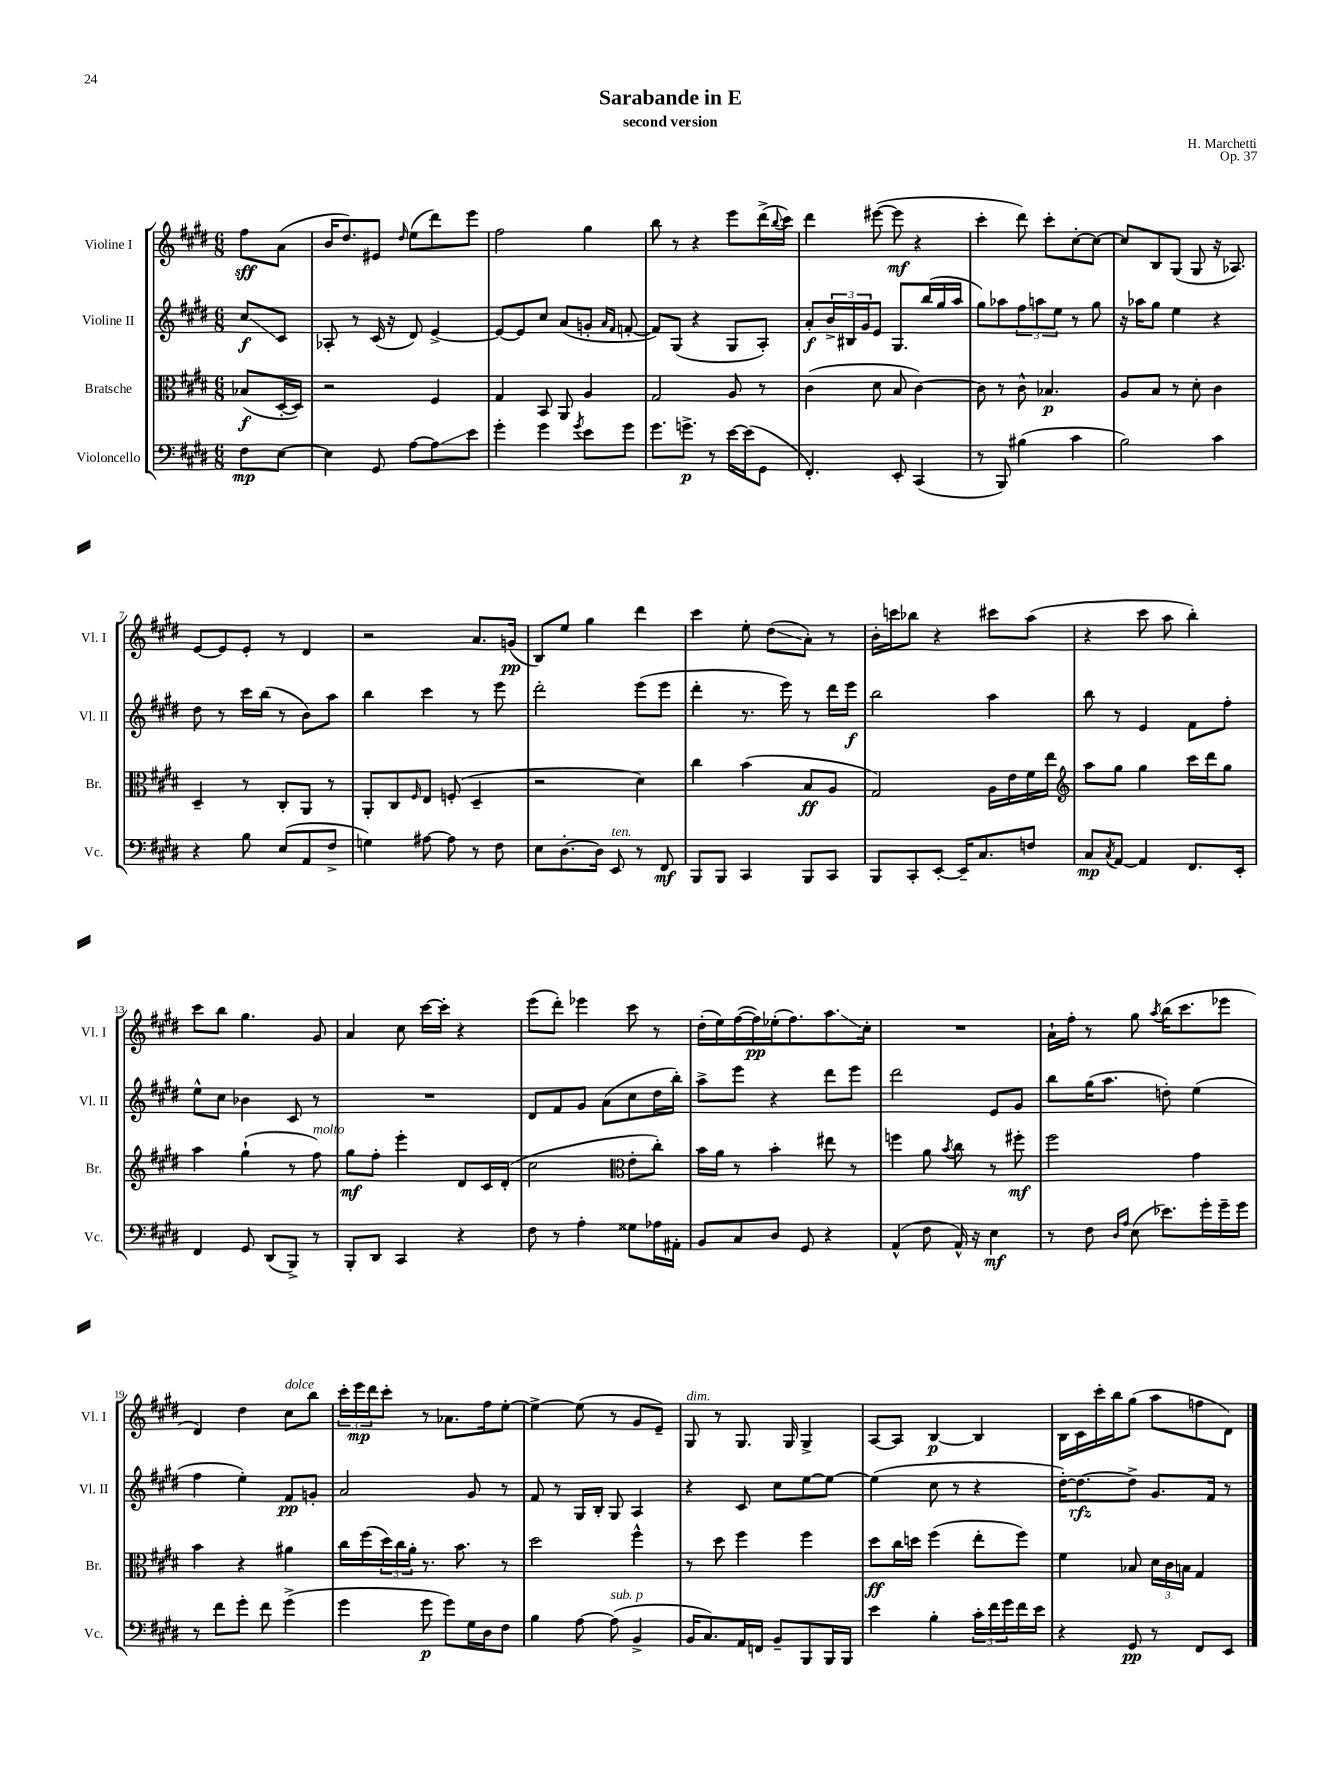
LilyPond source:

\header { title = "Sarabande in E" composer = "H. Marchetti" subtitle = "second version" opus = "Op. 37" }
<<
\new StaffGroup <<
\new Staff = "s0" \with { instrumentName = "Violine I" shortInstrumentName = "Vl. I" } {
    \clef treble \key e \major \numericTimeSignature \time 6/8 \partial 4
    fis''8\sff a'8( |
    b'16 dis''8.) eis'8 \grace { dis''16 } e''8( dis'''8) e'''8 |
    fis''2 gis''4 |
    b''8 r8 r4 e'''8 dis'''16->( \appoggiatura { b''8 } cis'''16) |
    dis'''4 eis'''8~( eis'''8\mf r4 |
    cis'''4-. dis'''8) cis'''8-. cis''8~-. cis''8~ |
    cis''8 b8 gis8( gis8 r16 aes8.) |
    e'8~ e'8 e'8-. r8 dis'4 |
    r2 a'8. g'16\pp( |
    b8) e''8 gis''4 dis'''4 |
    cis'''4 e''8-. dis''8\glissando( a'8-.) r8 |
    b'16-. c'''16 bes''8 r4 cis'''8 a''8( |
    r4 cis'''8 a''8 b''4-.) |
    cis'''8 b''8 gis''4. gis'8 |
    a'4 cis''8 cis'''16~ cis'''16-. r4 |
    e'''8( dis'''8-.) ees'''4 cis'''8 r8 |
    dis''16-.( e''16) fis''16~( fis''16\pp) ees''16-.( fis''8.) a''8.\glissando cis''16-. |
    R2. |
    a'16-! fis''16-. r8 gis''8 \acciaccatura { a''8 } b''16( cis'''8. ees'''8 |
    dis'4) dis''4 cis''8^\markup { \italic "dolce" } b''8 |
    \tuplet 3/2 { cis'''16-. e'''16\mp dis'''16 } cis'''8-. r8 aes'8. fis''16 e''8~-. |
    e''4~-> e''8( r8 gis'8 e'8--) |
    gis8^\markup { \italic "dim." } r8 gis8. gis16 gis4-> |
    a8~ a8 b4~\p b4 |
    b16 cis'16 cis'''16-. b''16 gis''8( a''8 f''8 dis'8) \bar "|." |
}
\new Staff = "s1" \with { instrumentName = "Violine II" shortInstrumentName = "Vl. II" } {
    \clef treble \key e \major \numericTimeSignature \time 6/8 \partial 4
    cis''8\glissando\f cis'8 |
    aes8-. r8 cis'16( r16 dis'8) e'4~-> |
    e'8~ e'8 cis''8 a'8( g'8-. \grace { a'16 fis'16 } f'8~-. |
    f'8) gis8( r4 gis8 a8-.) |
    a'8-.\f \tuplet 3/2 { b'16-> bis16 gis'16 } e'8 gis8. b''16( gis''16 a''16 |
    gis''8) aes''8 \tuplet 3/2 { fis''8 a''8 e''8 } r8 gis''8 |
    r16 aes''16 gis''8 e''4 r4 |
    dis''8 r8 cis'''16 b''16( r8 b'8) a''8 |
    b''4 cis'''4 r8 e'''8 |
    dis'''2-. e'''8( e'''8 |
    dis'''4-. r8. e'''16) r8 dis'''16 e'''16\f |
    b''2 a''4 |
    b''8 r8 e'4 fis'8 fis''8-. |
    e''8-^ cis''8 bes'4 cis'8 r8 |
    R2. |
    dis'8 fis'8 gis'8 a'8( cis''8 dis''16 b''16-.) |
    a''8-> e'''8 r4 dis'''8 e'''8 |
    dis'''2 e'8 gis'8 |
    b''8 gis''16( a''8. d''8-.) e''4( |
    fis''4 e''4-.) fis'8\pp g'8-. |
    a'2 gis'8 r8 |
    fis'8 r8 gis16 b16-. gis8 a4 |
    r4 cis'8 cis''8 e''8~ e''8~ |
    e''4( cis''8 r8 r4 |
    dis''16~-.) dis''8.~\rfz dis''8-> gis'8. fis'16 r8 \bar "|." |
}
\new Staff = "s2" \with { instrumentName = "Bratsche" shortInstrumentName = "Br." } {
    \clef alto \key e \major \numericTimeSignature \time 6/8 \partial 4
    bes8\f( dis16~-. dis16) |
    r2 fis4 |
    gis4 b,8 a,8 a4 |
    gis2 a8 r8 |
    cis'4( dis'8 b8 cis'4~) |
    cis'8 r8 cis'8-^ bes4.\p |
    a8 b8 r8 dis'8-. cis'4 |
    dis4-- r8 cis8-. a,8 r8 |
    a,8-. cis8 \grace { fis16 } e8 f8-.( dis4-- |
    r2 dis'4) |
    cis''4 b'4( b8\ff a8 |
    gis2) a16 e'16 fis'16 e''16 |
    \clef treble a''8 gis''8 gis''4 cis'''16 dis'''16 gis''8 |
    a''4 gis''4-!( r8 fis''8^\markup { \italic "molto" }) |
    gis''8\mf fis''8-. e'''4-. dis'8 cis'16 dis'16-.( |
    cis''2 \clef alto e'8-. cis''8-.) |
    b'16 a'16 r8 b'4-. eis''8 r8 |
    f''4 a'8 \acciaccatura { b'8 } cis''8 r8 fis''8-.\mf |
    fis''2 gis'4 |
    b'4 r4 ais'4 |
    cis''16 fis''16( \tuplet 3/2 { dis''16) cis''16 a'16-. } r8. b'8. r8 |
    dis''2 fis''4-^ |
    r8 dis''8 fis''4 fis''4 |
    dis''8\ff cis''16 d''16 fis''4( e''8-. fis''8) |
    fis'4 bes8 \tuplet 3/2 { dis'16 cis'16 b16 } gis4 \bar "|." |
}
\new Staff = "s3" \with { instrumentName = "Violoncello" shortInstrumentName = "Vc." } {
    \clef bass \key e \major \numericTimeSignature \time 6/8 \partial 4
    fis8\mp e8~ |
    e4 gis,8 a8~ a8\glissando e'8 |
    gis'4-. gis'4 \acciaccatura { gis'8 } e'8 gis'8 |
    gis'8. g'8.->\p r8 e'16~ e'16( gis,8 |
    fis,4.-.) e,8-. cis,4( |
    r8 b,,8) bis4( cis'4 |
    b2) cis'4 |
    r4 b8 e8( a,8 fis8-> |
    g4) ais8~ ais8 r8 fis8 |
    e8 dis8.~-. dis16 e,8^\markup { \italic "ten." } r8 fis,8\mf |
    b,,8 b,,8 cis,4 b,,8 cis,8 |
    b,,8 cis,8-. e,8~-. e,16-- cis8. f8 |
    cis8\mp \acciaccatura { cis8 } a,8~ a,4 fis,8. e,16-. |
    fis,4 gis,8 dis,8( b,,8->) r8 |
    b,,8-. dis,8 cis,4 r4 |
    fis8 r8 a4-. gisis8 aes16 ais,16-. |
    b,8 cis8 dis8 gis,8 r4 |
    a,4-^( fis8 a,16-^) r16 e4\mf |
    r8 fis8 \grace { dis16 a16 } e8( ees'8.) gis'16-. gis'16-- gis'16 |
    r8 fis'8 gis'8-. fis'8 gis'4->( |
    gis'4 gis'8\p gis'8) gis16 dis16 fis8 |
    b4 a8~ a8^\markup { \italic "sub. p" }( b,4-> |
    b,16 cis8.) a,16 f,16 b,8-- b,,8 b,,16 b,,16 |
    e'4 b4-. \tuplet 3/2 { cis'16-. fis'16 gis'16 } fis'16 e'16 |
    r4 gis,8\pp r8 fis,8 e,8 \bar "|." |
}
>>
>>
